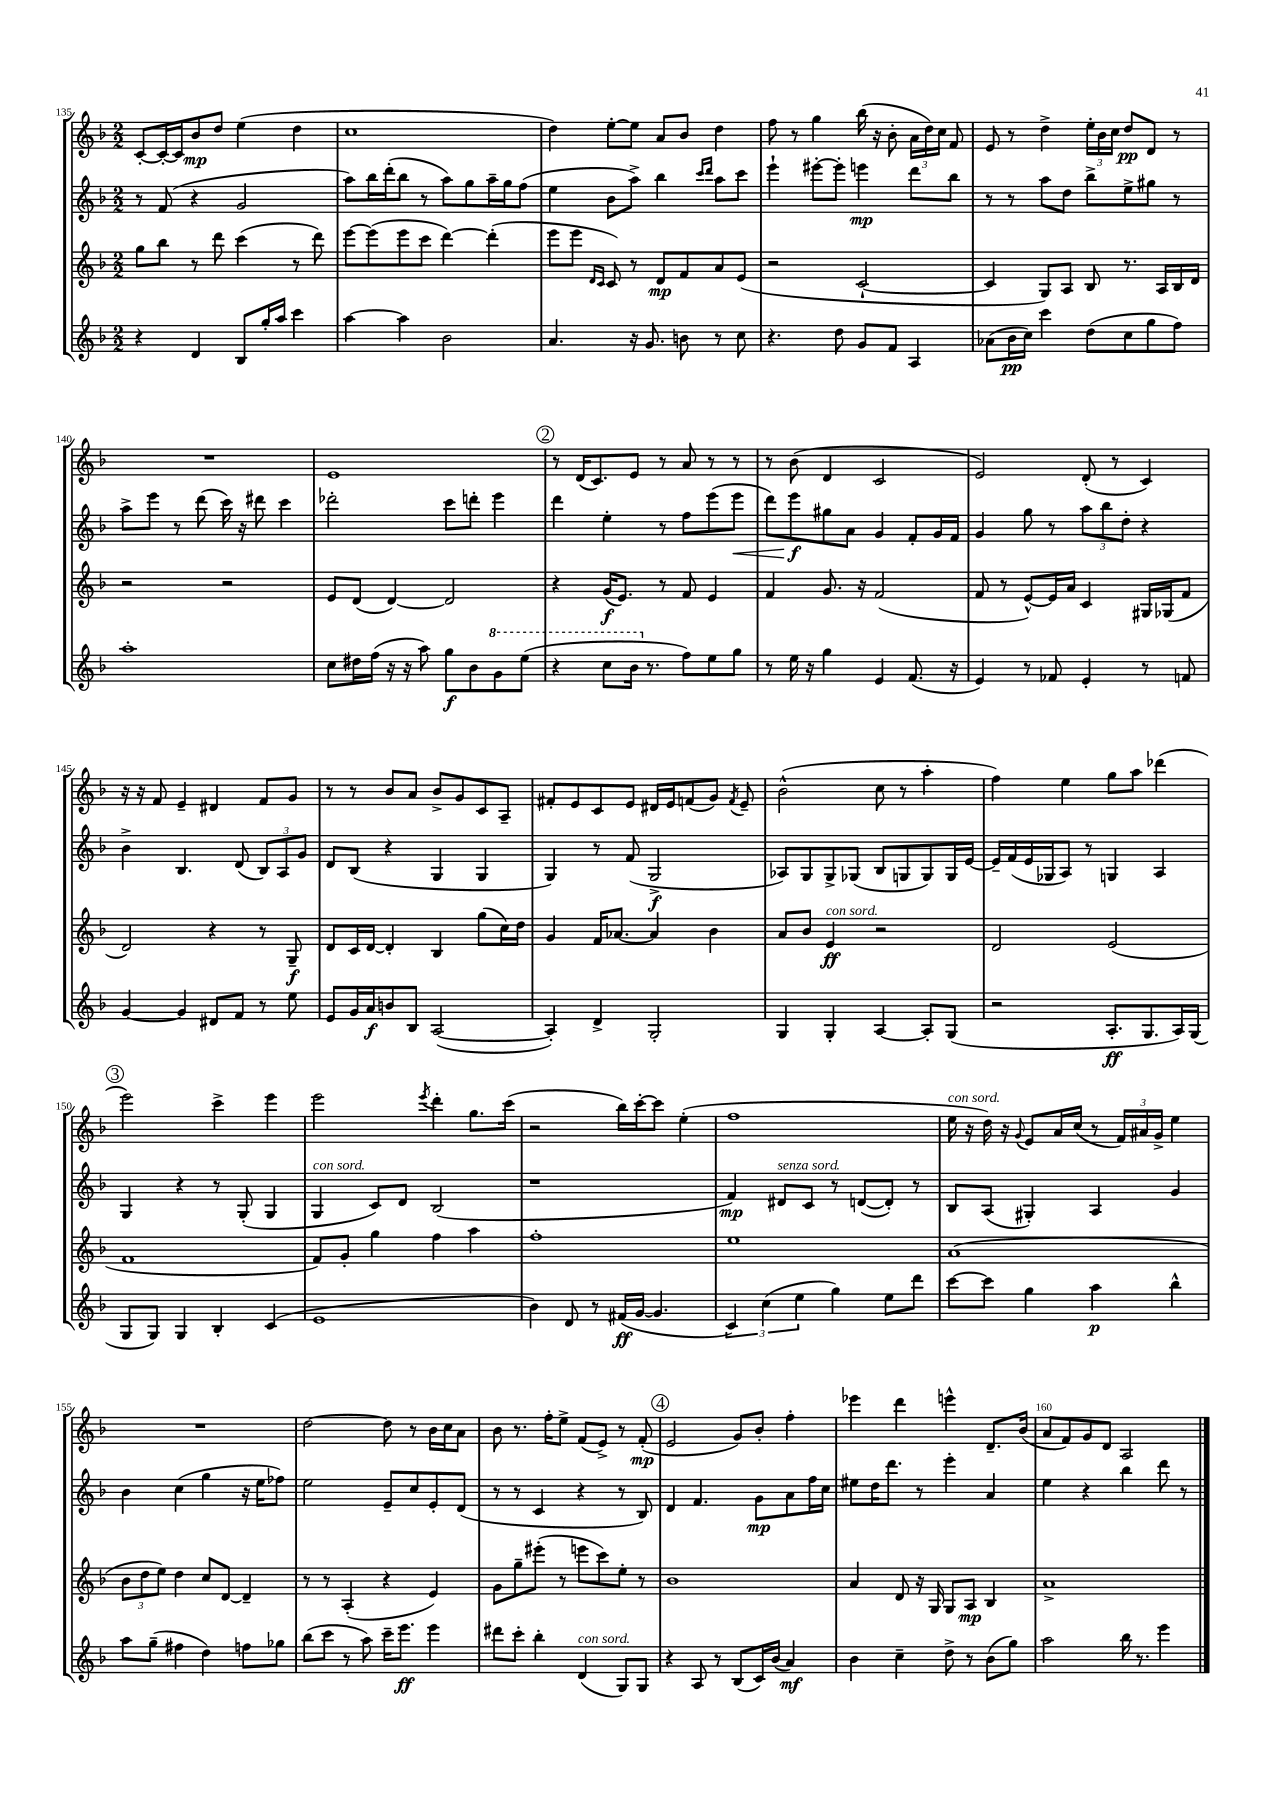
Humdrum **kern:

**kern	**dynam	**kern	**dynam	**kern	**dynam	**kern	**dynam
*part4	*part4	*part3	*part3	*part2	*part2	*part1	*part1
*staff4	*staff4	*staff3	*staff3	*staff2	*staff2	*staff1	*staff1
*clefG2	*	*clefG2	*	*clefG2	*	*clefG2	*
*k[b-]	*	*k[b-]	*	*k[b-]	*	*k[b-]	*
*M2/2	*	*M2/2	*	*M2/2	*	*M2/2	*
=135	=135	=135	=135	=135	=135	=135	=135
4r	.	8gg\L	.	8r	.	[8c'/L	.
.	.	8bb-\J	.	(8f/	.	16c'/L_	.
.	.	.	.	.	.	16c/J]	.
4d/	.	8r	.	4r	.	8b-/	mp
.	.	8ddd\	.	.	.	8dd/J	.
8B-/L	.	(4ccc\	.	2g/	.	(4ee\	.
16gg'/L	.	.	.	.	.	.	.
16aa/JJ	.	.	.	.	.	.	.
4ccc\	.	8r	.	.	.	4dd\	.
.	.	8ddd\)	.	.	.	.	.
=136	=136	=136	=136	=136	=136	=136	=136
[4aa\	.	[8eee\L	.	8aa\L)	.	1cc	.
.	.	(8eee\]	.	16bb-\L	.	.	.
.	.	.	.	(16ddd'\J	.	.	.
4aa\]	.	8eee\	.	8bb-\J	.	.	.
.	.	8ccc\J	.	8r	.	.	.
2b-\	.	[4ddd\)	.	8aa\L)	.	.	.
.	.	.	.	8gg\	.	.	.
.	.	(4ddd'\]	.	16aa~\L	.	.	.
.	.	.	.	16gg\J	.	.	.
.	.	.	.	(8ff\J	.	.	.
=137	=137	=137	=137	=137	=137	=137	=137
4.a/	.	8eee\L	.	4ee\	.	4dd\)	.
.	.	8eee\J	.	.	.	.	.
.	.	16qqd/LL	.	.	.	.	.
.	.	16qqc/JJ	.	.	.	.	.
.	.	8c/)	.	8b-\L	.	[8ee'\L	.
16r	.	8r	.	8aa^\J)	.	8ee\J]	.
8.g/	.	.	.	.	.	.	.
.	.	8d/L	mp	4bb-\	.	8a/L	.
8bn\	.	8f/	.	.	.	8b-/J	.
.	.	.	.	16qqccc/LL	.	.	.
.	.	.	.	16qqddd/JJ	.	.	.
8r	.	8a/	.	8aa\L	.	4dd\	.
8cc\	.	(8e/J	.	8ccc\J	.	.	.
=138	=138	=138	=138	=138	=138	=138	=138
4.r	.	2r	.	4eee`\	.	8ff\	.
.	.	.	.	.	.	8r	.
.	.	.	.	[8eee#X'\L	.	4gg\	.
8dd\	.	.	.	8eee#'\J]	.	.	.
8g/L	.	[2c`/	.	4eeen\	mp	(16bb-\	.
.	.	.	.	.	.	16r	.
8f/J	.	.	.	.	.	8b-'\	.
4A/	.	.	.	8ddd\L	.	24a\LL	.
.	.	.	.	.	.	24dd\)	.
.	.	.	.	.	.	24cc\JJ	.
.	.	.	.	8bb-\J	.	8f/	.
=139	=139	=139	=139	=139	=139	=139	=139
(8a-X\L	.	4c/]	.	8r	.	8e/	.
16b-\L	pp	.	.	8r	.	8r	.
16cc\JJ)	.	.	.	.	.	.	.
4ccc\	.	8G/L)	.	8aa\L	.	4dd^\	.
.	.	8A/J	.	8dd\J	.	.	.
(8dd\L	.	8B-/	.	8bb-^\L	.	24ee'\LL	.
.	.	.	.	.	.	24b-\	.
.	.	.	.	.	.	24cc\JJ	.
8cc\	.	8.r	.	8ee^\	.	8dd/L	pp
8gg\	.	.	.	8gg#X\J	.	8d/J	.
.	.	16A/LL	.	.	.	.	.
8ff\J)	.	16B-/	.	8r	.	8r	.
.	.	16d/JJ	.	.	.	.	.
!!LO:LB:g=z
=140	=140	=140	=140	=140	=140	=140	=140
1aa'	.	2r	.	8aa^\L	.	1r	.
.	.	.	.	8eee\J	.	.	.
.	.	.	.	8r	.	.	.
.	.	.	.	(8ddd\	.	.	.
.	.	2r	.	16ccc\)	.	.	.
.	.	.	.	16r	.	.	.
.	.	.	.	8ddd#X\	.	.	.
.	.	.	.	4ccc\	.	.	.
=141	=141	=141	=141	=141	=141	=141	=141
8cc\L	.	8e/L	.	2ddd-X'\	.	1e	.
16dd#X\L	.	(8d/J	.	.	.	.	.
(16ff\JJ	.	.	.	.	.	.	.
16r	.	[4d/)	.	.	.	.	.
16r	.	.	.	.	.	.	.
8aa\)	.	.	.	.	.	.	.
8gg\L	f	2d/]	.	8ccc\L	.	.	.
8b-\	.	.	.	8dddn'\J	.	.	.
*8va	*	*	*	*	*	*	*
8gg\	.	.	.	4eee\	.	.	.
(8eee\J	.	.	.	.	.	.	.
!!LO:REH:place=s1:t=2
=142	=142	=142	=142	=142	=142	=142	=142
4r	.	4r	.	4ddd\	.	8r	.
.	.	.	.	.	.	(16d/KL	.
.	.	.	.	.	.	8.c/)	.
8ccc\L	.	(16g/KL	f	4ee'\	.	.	.
.	.	8.e/J)	.	.	.	.	.
16bb-\Jk	.	.	.	.	.	8e/J	.
*X8va	*	*	*	*	*	*	*
8.r	.	.	.	.	.	.	.
.	.	8r	.	8r	.	8r	.
8ff\L)	.	8f/	.	8ff\L	.	8a/	.
8ee\	.	4e/	.	(8eee\	.	8r	.
!	!	!	!	!	!LO:HP:b	!	!
8gg\J	.	.	.	8eee\J	<	8r	.
=143	=143	=143	=143	=143	=143	=143	=143
8r	.	4f/	.	8ddd\L)	.	8r	.
16ee\	.	.	.	8eee\	f	(8b-\	.
16r	.	.	.	.	.	.	.
4gg\	.	8.g/	.	8gg#X\	[	4d/	.
.	.	.	.	8a\J	.	.	.
.	.	16r	.	.	.	.	.
4e/	.	(2f/	.	4g/	.	2c/	.
(8.f/	.	.	.	8f'/L	.	.	.
.	.	.	.	16g/L	.	.	.
16r	.	.	.	16f/JJ	.	.	.
=144	=144	=144	=144	=144	=144	=144	=144
4e/)	.	8f/	.	4g/	.	2e/)	.
.	.	8r	.	.	.	.	.
8r	.	[8e^^/L)	.	8gg\	.	.	.
8f-X/	.	16e/L]	.	8r	.	.	.
.	.	16a/JJ	.	.	.	.	.
4e'/	.	4c/	.	12aa\L	.	(8d'/	.
.	.	.	.	12bb-\	.	.	.
.	.	.	.	.	.	8r	.
.	.	.	.	12dd'\J	.	.	.
8r	.	16G#X/LL	.	4r	.	4c/)	.
.	.	(16G-X/J	.	.	.	.	.
8fn/	.	8f/J	.	.	.	.	.
!!LO:LB:g=z
=145	=145	=145	=145	=145	=145	=145	=145
[4g/	.	2d/)	.	4b-^\	.	16r	.
.	.	.	.	.	.	16r	.
.	.	.	.	.	.	8f/	.
4g/]	.	.	.	4.B-/	.	4e~/	.
8d#X/L	.	4r	.	.	.	4d#X/	.
8f/J	.	.	.	(8d/	.	.	.
8r	.	8r	.	12B-/L)	.	8f/L	.
.	.	.	.	12A/	.	.	.
8ee\	.	8G~/	f	.	.	8g/J	.
.	.	.	.	12g/J	.	.	.
=146	=146	=146	=146	=146	=146	=146	=146
8e/L	.	8d/L	.	8d/L	.	8r	.
16g/L	.	16c/L	.	(8B-/J	.	8r	.
16a/J	f	[16d/JJ	.	.	.	.	.
8bn/	.	4d'/]	.	4r	.	8b-/L	.
8B-/J	.	.	.	.	.	8a/J	.
([2A/	.	4B-/	.	4G/	.	8b-^/L	.
.	.	.	.	.	.	8g/	.
.	.	(8gg\L	.	4G/	.	8c/	.
.	.	16cc\L)	.	.	.	8A~/J	.
.	.	16dd\JJ	.	.	.	.	.
=147	=147	=147	=147	=147	=147	=147	=147
4A'/])	.	4g/	.	4G/)	.	8f#X'/L	.
.	.	.	.	.	.	8e/	.
4d^/	.	16f/KL	.	8r	.	8c/	.
.	.	[8.a-X/J	.	.	.	.	.
.	.	.	.	(8f/	.	8e/J	.
2G'/	.	4a-/]	.	2G^/	f	16d#X/LL	.
.	.	.	.	.	.	16e/J	.
.	.	.	.	.	.	(8fn/	.
.	.	4b-\	.	.	.	8g/J)	.
.	.	.	.	.	.	8qf/	.
.	.	.	.	.	.	8e~/	.
=148	=148	=148	=148	=148	=148	=148	=148
4G/	.	8a/L	.	8A-X/L)	.	(2b-^^\	.
.	.	8b-/J	.	8G/	.	.	.
!	!	!LO:TX:a:i:t=con sord.	!	!	!	!	!
4G'/	.	4e/	ff	8G^/	.	.	.
.	.	.	.	(8G-X/J	.	.	.
[4A/	.	2r	.	8B-/L	.	8cc\	.
.	.	.	.	8Gn/	.	8r	.
8A'/L]	.	.	.	8G/)	.	4aa'\	.
(8G/J	.	.	.	16G/L	.	.	.
.	.	.	.	[16e/JJ	.	.	.
=149	=149	=149	=149	=149	=149	=149	=149
2r	.	2d/	.	16e~/LL]	.	4ff\)	.
.	.	.	.	(16f/	.	.	.
.	.	.	.	16e/	.	.	.
.	.	.	.	16G-X/J	.	.	.
.	.	.	.	8A/J)	.	4ee\	.
.	.	.	.	8r	.	.	.
8.A'/L	ff	(2e/	.	4Gn/	.	8gg\L	.
.	.	.	.	.	.	8aa\J	.
8.G/	.	.	.	.	.	.	.
.	.	.	.	4A/	.	(4ddd-X\	.
16A/L)	.	.	.	.	.	.	.
(16G/JJ	.	.	.	.	.	.	.
!!LO:LB:g=z
!!LO:REH:place=s1:t=3
=150	=150	=150	=150	=150	=150	=150	=150
8G/L	.	1f	.	4G/	.	2eee\)	.
8G/J)	.	.	.	.	.	.	.
4G/	.	.	.	4r	.	.	.
4B-'/	.	.	.	8r	.	4ccc^\	.
.	.	.	.	(8G'/	.	.	.
(4c/	.	.	.	4G/	.	4eee\	.
=151	=151	=151	=151	=151	=151	=151	=151
!	!	!	!	!LO:TX:a:i:t=con sord.	!	!	!
1e	.	8f/L)	.	4G/	.	2eee\	.
.	.	8g'/J	.	.	.	.	.
.	.	4gg\	.	8c/L)	.	.	.
.	.	.	.	8d/J	.	.	.
.	.	.	.	.	.	8qeee/	.
.	.	4ff\	.	(2B-/	.	4ddd'\	.
.	.	4aa\	.	.	.	8.gg\L	.
.	.	.	.	.	.	(16ccc\Jk	.
=152	=152	=152	=152	=152	=152	=152	=152
4b-\)	.	1ff'	.	1r	.	2r	.
8d/	.	.	.	.	.	.	.
8r	.	.	.	.	.	.	.
(16f#X/LL	ff	.	.	.	.	16bb-\LL)	.
[16g/JJ	.	.	.	.	.	[16ccc'\J	.
4.g/]	.	.	.	.	.	8ccc\J]	.
.	.	.	.	.	.	(4ee'\	.
=153	=153	=153	=153	=153	=153	=153	=153
6c/)	.	1ee	.	4f/)	mp	1ff	.
(6cc\	.	.	.	.	.	.	.
!	!	!	!	!LO:TX:a:i:t=senza sord.	!	!	!
.	.	.	.	8d#X/L	.	.	.
6ee\	.	.	.	.	.	.	.
.	.	.	.	8c/J	.	.	.
4gg\)	.	.	.	8r	.	.	.
.	.	.	.	([8dn/L	.	.	.
8ee\L	.	.	.	8d'/J])	.	.	.
8ddd\J	.	.	.	8r	.	.	.
=154	=154	=154	=154	=154	=154	=154	=154
!	!	!	!	!	!	!LO:TX:a:i:t=con sord.	!
[8ccc\L	.	(1a	.	8B-/L	.	16ee\	.
.	.	.	.	.	.	16r	.
8ccc\J]	.	.	.	(8A/J	.	16dd\)	.
.	.	.	.	.	.	16r	.
.	.	.	.	.	.	8qqg/	.
4gg\	.	.	.	4G#X'/)	.	8e/L	.
.	.	.	.	.	.	16a/L	.
.	.	.	.	.	.	(16cc/JJ	.
4aa\	p	.	.	4A/	.	8r	.
.	.	.	.	.	.	24f/LL)	.
.	.	.	.	.	.	24a#X/	.
.	.	.	.	.	.	24g^/JJ	.
4bb-^^\	.	.	.	4g/	.	4ee\	.
!!LO:LB:g=z
=155	=155	=155	=155	=155	=155	=155	=155
8aa\L	.	12b-\L	.	4b-\	.	1r	.
.	.	12dd\	.	.	.	.	.
(8gg~\J	.	.	.	.	.	.	.
.	.	12ee\J)	.	.	.	.	.
4ff#X\	.	4dd\	.	(4cc\	.	.	.
4dd\)	.	8cc/L	.	4gg\	.	.	.
.	.	[8d/J	.	.	.	.	.
8ffn\L	.	4d~/]	.	16r	.	.	.
.	.	.	.	16ee\KL	.	.	.
8gg-X\J	.	.	.	8ff-X\J)	.	.	.
=156	=156	=156	=156	=156	=156	=156	=156
(8bb-\L	.	8r	.	2ee\	.	[2dd\	.
8ccc\J	.	8r	.	.	.	.	.
8r	.	(4A'/	.	.	.	.	.
8aa\)	.	.	.	.	.	.	.
16ccc~\KL	.	4r	.	8e~/L	.	8dd\]	.
8.eee\J	ff	.	.	.	.	.	.
.	.	.	.	8cc/	.	8r	.
4eee\	.	4e/)	.	8e'/	.	16b-\LL	.
.	.	.	.	.	.	16cc\J	.
.	.	.	.	(8d/J	.	8a\J	.
=157	=157	=157	=157	=157	=157	=157	=157
8ddd#X\L	.	8g\L	.	8r	.	8b-\	.
8ccc'\J	.	8gg~\	.	8r	.	8.r	.
4bb-'\	.	(8eee#X'\J	.	4c/	.	.	.
.	.	.	.	.	.	16ff'\KL	.
.	.	8r	.	.	.	8ee^\J	.
!LO:TX:a:i:t=con sord.	!	!	!	!	!	!	!
(4d/	.	8eeen\L	.	4r	.	(8f/L	.
.	.	8ccc\)	.	.	.	8e^/J)	.
8G/L)	.	8ee'\J	.	8r	.	8r	.
8G/J	.	8r	.	8B-/)	.	(8f'/	mp
!!LO:REH:place=s1:t=4
=158	=158	=158	=158	=158	=158	=158	=158
4r	.	1b-	.	4d/	.	2e/	.
8A/	.	.	.	4.f/	.	.	.
8r	.	.	.	.	.	.	.
(8B-/L	.	.	.	.	.	8g/L)	.
16c/L)	.	.	.	8g\L	mp	8b-'/J	.
(16b-/JJ	.	.	.	.	.	.	.
4a/)	mf	.	.	8a\	.	4ff'\	.
.	.	.	.	16ff\L	.	.	.
.	.	.	.	16cc\JJ	.	.	.
=159	=159	=159	=159	=159	=159	=159	=159
4b-\	.	4a/	.	8ee#X\L	.	4eee-X\	.
.	.	.	.	16dd\K	.	.	.
.	.	.	.	8.ddd\J	.	.	.
4cc~\	.	8d/	.	.	.	4ddd\	.
.	.	16r	.	8r	.	.	.
.	.	16G/	.	.	.	.	.
8dd^\	.	8G/L	.	4eee'\	.	4eeen^^\	.
8r	.	8A/J	mp	.	.	.	.
(8b-\L	.	4B-/	.	4a/	.	8.d~/L	.
8gg\J)	.	.	.	.	.	.	.
.	.	.	.	.	.	(16b-/Jk	.
=160	=160	=160	=160	=160	=160	=160	=160
2aa\	.	1a^	.	4ee\	.	8a/L	.
.	.	.	.	.	.	8f/)	.
.	.	.	.	4r	.	8g/	.
.	.	.	.	.	.	8d/J	.
16bb-\	.	.	.	4bb-\	.	2A/	.
8.r	.	.	.	.	.	.	.
4eee\	.	.	.	8ddd\	.	.	.
.	.	.	.	8r	.	.	.
==	==	==	==	==	==	==	==
*-	*-	*-	*-	*-	*-	*-	*-
